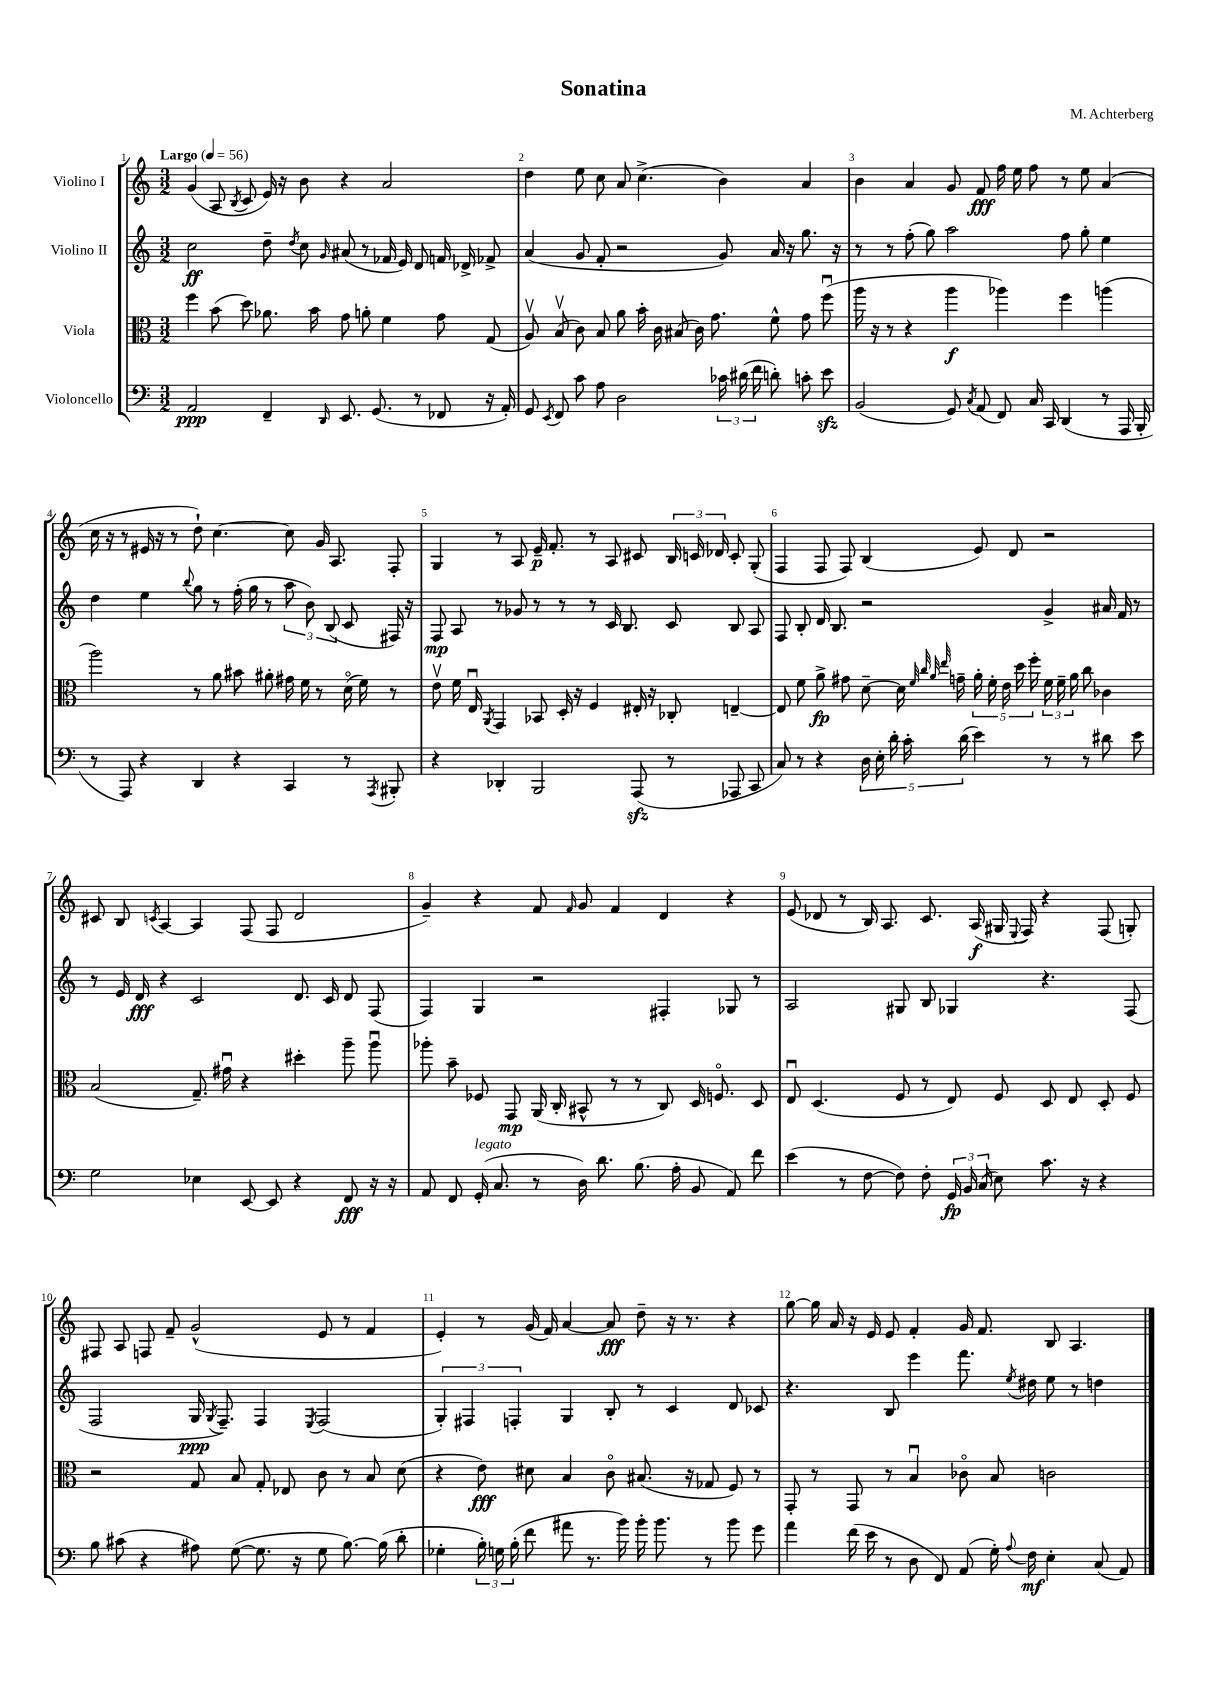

**kern	**kern	**kern	**kern
*staff4	*staff3	*staff2	*staff1
*clefF4	*clefC3	*clefG2	*clefG2
*k[]	*k[]	*k[]	*k[]
*M3/2	*M3/2	*M3/2	*M3/2
*MM56	*MM56	*MM56	*MM56
2AA/	4ff\	2cc\	(4g/
.	(8b\	.	8A/
.	.	.	8qB/
.	8dd\)	.	8c/
4FF~/	8.a-\	8dd~\	16e/)
.	.	.	16r
.	.	8qdd/	.
.	.	8cc\	8b\
.	16b\	.	.
16qqDD/	.	16qqg/	.
8.EE/	8g\	(8a#/	4r
.	8a'\	8r	.
(8.GG/	.	.	.
.	4f\	16f-/	2a/
.	.	16e/)	.
8r	.	8d/	.
8FF-/	8g\	16f/	.
.	.	16d-^/	.
16r	(8G/	8f-^/	.
16AA'/)	.	.	.
=	=	=	=
8GG/	8Av/)	(4a/	4dd\
8qEE/	.	.	.
8FF/	(8Bv/	.	.
8c\	8c\)	8g/	8ee\
8A\	8B/	8f'/	8cc\
2D\	8a\	2r	8a/
.	16b'\	.	(4.cc^\
.	16c\	.	.
.	(8B#/	.	.
.	16c\)	.	.
.	8.g\	.	.
24c-\	.	8g/)	4b\)
(24d#\	.	.	.
24f\	.	.	.
8d'\)	8f^^\	16a/	.
.	.	16r	.
8c'\	8g\	8.gg\	4a/
8e\	(8ffu\	.	.
.	.	16r	.
=	=	=	=
(2BB/	16aa\	8r	4b\
.	16r	.	.
.	8r	8r	.
.	4r	(8ff'\	4a/
.	.	8gg\)	.
8GG/)	4aa\	2aa\	8g/
8qC/	.	.	.
(8AA/	.	.	8f/
8FF/)	4aa-\)	.	16ff\
.	.	.	16ee\
16C/	.	.	8ff\
16CC/	.	.	.
(4DD/	4ff\	8ff\	8r
.	.	8gg'\	8ee\
8r	(4aa\	4ee\	(4a/
16AAA/	.	.	.
16BBB'/	.	.	.
=	=	=	=
8r	2aa\)	4dd\	16cc\
.	.	.	16r
8AAA/)	.	.	8r
4r	.	4ee\	16e#/
.	.	.	16r
.	.	.	8r
.	.	8qqbb/	.
4DD/	8r	8gg\	8dd`\)
.	8a\	8r	[4.cc\
4r	8b#\	(16ff'\	.
.	.	16gg\	.
.	8a#'\	8r	.
4CC/	16g#\	12aa\	8cc\]
.	16f\	.	.
.	.	12b\)	.
.	8r	.	16g/
.	.	(12B/	.
.	.	.	8.A/
8r	(16do\	8c/	.
.	16f\)	.	.
8qAAA/	.	.	.
8BBB#'/	8r	16F#/)	8F'/
.	.	16r	.
=	=	=	=
4r	8ev\	8F/	4G/
.	16f\	8A/	.
.	16Eu/	.	.
.	8qAA/	.	.
4DD-'/	4GG/	8r	8r
.	.	8g-/	8A/
2BBB/	8BB-/	8r	16e~/
.	.	.	8.f'/
.	16D'/	8r	.
.	16r	.	.
.	4F/	8r	8r
.	.	16c/	8A/
.	.	8.B/	.
(8AAA/	16E#'/	.	8c#/
.	16r	.	.
8r	8C-'/	8c/	24B/
.	.	.	24c/
.	.	.	24d-/
8AAA-/	[4E~/	8B/	8c'/
8CC/	.	8A/	(8G'/
=	=	=	=
8C/)	8E/]	8F/	4F/
8r	8f\	8B'/	.
4r	8a^\	16d/	8F/
.	.	8.B/	.
.	8g#\	.	8F/)
20D\	[8d~\	2r	(4B/
20E'\	.	.	.
20d'\	.	.	.
.	16d\]	.	.
20c'\	.	.	.
.	32qqf/	.	.
.	32qqcc/	.	.
.	32qqa/	.	.
.	32qqee/	.	.
.	16g~\	.	.
(20d\	.	.	.
4e\)	20a'\	.	8e/)
.	20f'\	.	.
.	20e\	.	.
.	.	.	8d/
.	20dd\	.	.
.	20ff'\	.	.
8r	24f\	4g^/	2r
.	24f~\	.	.
.	24a\	.	.
8r	8cc\	.	.
8d#\	4c-\	16a#/	.
.	.	16f/	.
8e\	.	8r	.
=	=	=	=
2G\	(2B/	8r	8c#/
.	.	16e/	8B/
.	.	16d/	.
.	.	.	8qc/
.	.	4r	[4A/
4E-\	8.G~/)	2c/	4A/]
.	16g#u\	.	.
[8EE/	4r	.	(8F/
8EE/]	.	.	8F/
4r	4dd#'\	8.d/	2d/
.	.	16c/	.
8FF/	8aa~\	8d/	.
16r	8aau\	(8F/	.
16r	.	.	.
=	=	=	=
8AA/	8aa-'\	4F/)	4g~/)
8FF/	8b~\	.	.
(16GG'/	8F-/	4G/	4r
8.C/	.	.	.
.	8GG/	.	.
8r	(16AA/	2r	8f/
.	16C'/	.	.
.	.	.	16qqf/
16D\)	8BB#^^/	.	8g/
8.d\	.	.	.
.	8r	.	4f/
(8.B\	8r	.	.
.	8C/)	4F#'/	4d/
16A'\	.	.	.
8BB/	16D/	.	.
.	8.Fo/	.	.
8AA/)	.	8G-/	4r
8f\	8D/	8r	.
=	=	=	=
(4e\	8Eu/	2A/	(8e/
.	(4.D/	.	8d-/
8r	.	.	8r
[8F\	.	.	16B/)
.	.	.	8.A/
8F\])	8F/	8G#/	.
8F'\	8r	8B/	8.c/
24GG/	8E/)	4G-/	.
24BB/	.	.	.
.	.	.	(16A/
(24C/	.	.	.
8E\)	8F/	.	16G#/
.	.	.	8qqE/
.	.	.	16F/)
8.c\	8D/	4.r	4r
.	8E/	.	.
16r	.	.	.
4r	8D'/	.	(8F/
.	8F/	(8F/	8G'/)
=	=	=	=
8B\	2r	2F/	8F#/
(8c#\	.	.	8A/
4r	.	.	8F/
.	.	.	8f~/
8A#\)	8G/	16G/	(2g^^/
.	.	8qG/	.
.	.	8.F~/)	.
([8G\	8B/	.	.
8.G\]	8G'/	4F/	.
.	8E-/	.	.
16r	.	.	.
.	.	8qE/	.
8G\	8c\	(2F/	8e/
[8.B\)	8r	.	8r
.	8B/	.	4f/
(16B\]	.	.	.
8d'\	(8d\	.	.
=	=	=	=
4G-'\	4r	6G'/)	4e'/)
.	.	6F#/	.
24B'\)	8e\)	.	8r
24G\	.	.	.
(24B'\	.	6F'/	.
8f\	8d#\	.	(16g/
.	.	.	16f/)
8a#\	4B/	4G/	[4a/
8.r	.	.	.
.	8co\	8B'/	8a/]
16b\)	.	.	.
16b'\	(8.B#/	8r	8dd~\
8.b\	.	.	.
.	.	4c/	16r
.	16r	.	8.r
8r	8G-/	.	.
8b\	8F/)	8d/	4r
8g\	8r	8c-/	.
=	=	=	=
4a\	8GG'/	4.r	[8gg\
.	8r	.	16gg\]
.	.	.	16a/
(16f\	8GG/	.	16r
16e\	.	.	16e/
8r	8r	8B/	8e/
8D\	4Bu/	4eee\	4f'/
8FF/)	.	.	.
(8AA/	8c-o\	8.fff\	16g/
.	.	.	8.f/
16G'\)	8B/	.	.
8qqA/	.	8qee/	.
16F\	.	16dd#\	.
4E'\	2c\	8ee\	8B/
.	.	8r	4.A/
(8C/	.	4dd\	.
8AA/)	.	.	.
==	==	==	==
*-	*-	*-	*-
